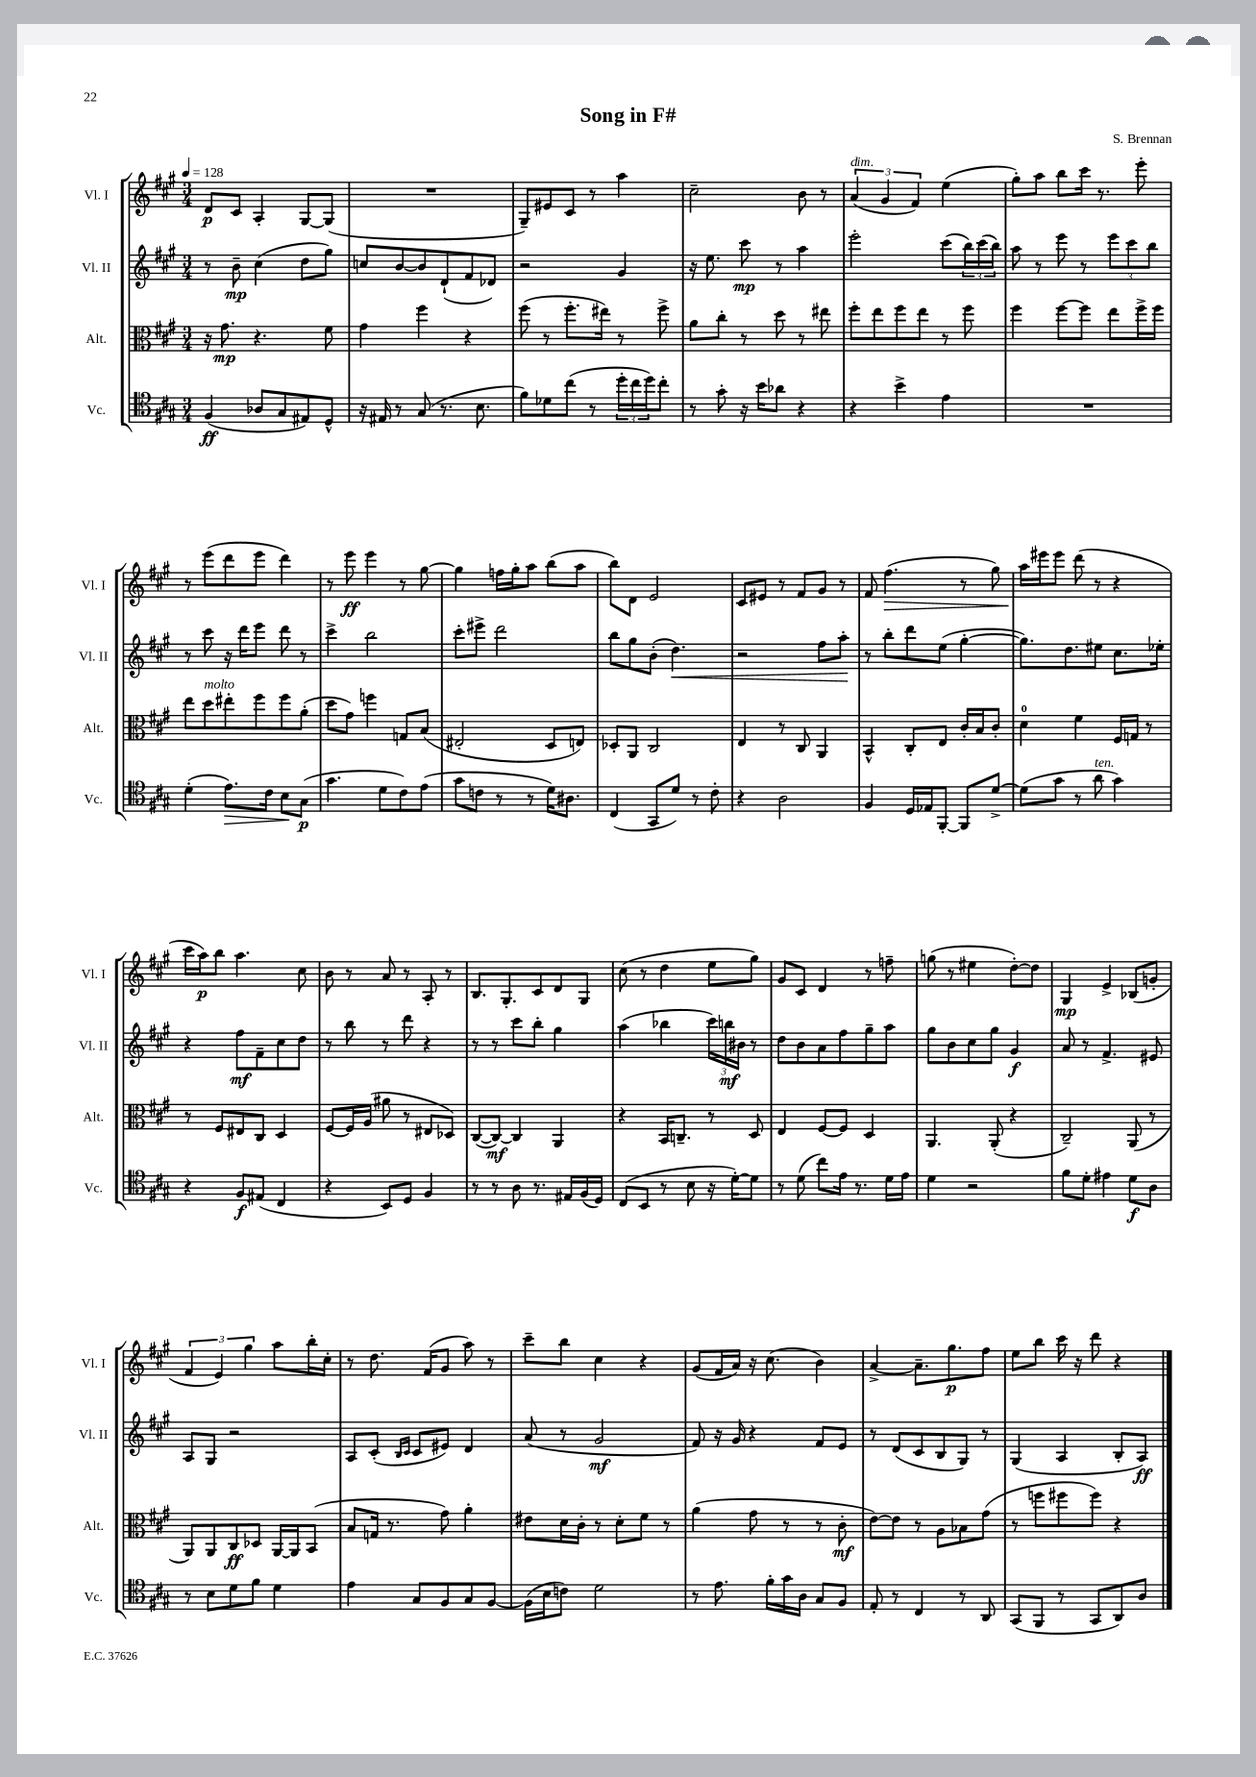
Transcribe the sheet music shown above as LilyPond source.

\header { title = "Song in F#" composer = "S. Brennan" }
<<
\new StaffGroup <<
\new Staff = "s0" \with { instrumentName = "Vl. I" shortInstrumentName = "Vl. I" } {
    \clef treble \key a \major \numericTimeSignature \time 3/4 \tempo 4 = 128
    d'8\p cis'8 a4-. gis8~ gis8( |
    R2. |
    gis8--) eis'8 cis'8 r8 a''4 |
    cis''2-- b'8 r8 |
    \tuplet 3/2 { a'4^\markup { \italic "dim." }( gis'4 fis'4) } e''4( |
    gis''8-.) a''8 b''8 cis'''16 r8. e'''8-. |
    r8 e'''8( d'''8 e'''8 d'''4) |
    r8 e'''8\ff e'''4 r8 gis''8~ |
    gis''4 f''16 gis''16-. a''8 b''8( a''8 |
    b''8) d'8 e'2 |
    cis'8 eis'8 r8 fis'8 gis'8 r8 |
    fis'8 fis''4.\>( r8 gis''8) |
    a''16\! eis'''16 eis'''8 d'''8( r8 r4 |
    cis'''16 a''16\p) b''8 a''4. cis''8 |
    b'8 r8 a'8 r8 a8-. r8 |
    b8. gis8.-. cis'8 d'8 gis8 |
    cis''8( r8 d''4 e''8 gis''8) |
    gis'8 cis'8 d'4 r8 f''8-- |
    g''8( r8 eis''4 d''8~-.) d''8 |
    gis4\mp e'4-> bes8( g'8-. |
    \tuplet 3/2 { fis'4 e'4) gis''4 } a''8 b''16-. cis''16-. |
    r8 d''8. fis'16( gis'8 a''8) r8 |
    cis'''8-- b''8 cis''4 r4 |
    gis'8( fis'16 a'16) r16 cis''8.( b'4) |
    a'4~-> a'8.-- gis''8.\p fis''8 |
    e''8 b''8 cis'''16 r16 d'''8 r4 \bar "|." |
}
\new Staff = "s1" \with { instrumentName = "Vl. II" shortInstrumentName = "Vl. II" } {
    \clef treble \key a \major \numericTimeSignature \time 3/4
    r8 b'8--\mp cis''4( d''8 gis''8) |
    c''8 b'8~ b'8 d'8-!( fis'8 des'8) |
    r2 gis'4 |
    r16 e''8. cis'''8\mp r8 a''4 |
    e'''2-. cis'''8( \tuplet 3/2 { b''16) cis'''16( b''16) } |
    a''8 r8 e'''8 r8 \tuplet 3/2 { e'''8 cis'''8 b''8 } |
    r8 cis'''8 r16 d'''16 e'''8 d'''8 r8 |
    cis'''4-> b''2 |
    cis'''8-. eis'''8-> d'''2 |
    b''8 gis''8 b'8-.( d''4.\<) |
    r2 fis''8 a''8-.\! |
    r8 b''8-. d'''8 e''8( gis''4~-. |
    gis''8.) d''8. eis''8 cis''8. ees''16-. |
    r4 fis''8\mf fis'8-- cis''8 d''8 |
    r8 b''8 r8 d'''8 r4 |
    r8 r8 cis'''8 b''8-. gis''4 |
    a''4( bes''4 \tuplet 3/2 { cis'''16) b''16\mf bis'16 } r8 |
    d''8 b'8 a'8 fis''8 gis''8-- a''8 |
    gis''8 b'8 cis''8 gis''8 gis'4\f |
    a'8 r8 fis'4.-> eis'8 |
    a8 gis8 r2 |
    a8 cis'8-.( \grace { b16 cis'16 } cis'8 eis'8) d'4 |
    a'8( r8 gis'2\mf |
    fis'8) r16 gis'16 r4 fis'8 e'8 |
    r8 d'8( cis'8 b8 gis8) r8 |
    gis4( a4 b8-. a8\ff) \bar "|." |
}
\new Staff = "s2" \with { instrumentName = "Alt." shortInstrumentName = "Alt." } {
    \clef alto \key a \major \numericTimeSignature \time 3/4
    r16 gis'8.\mp r4. fis'8 |
    gis'4 fis''4 r4 |
    fis''8( r8 fis''8.-. eis''16) r8 fis''8-> |
    a'8 cis''8-. r8 d''8 r8 eis''8 |
    fis''8-. e''8 fis''8 e''8 r8 fis''8 |
    fis''4 fis''8~ fis''8 e''8 fis''16-> fis''16 |
    e''8 d''8^\markup { \italic "molto" } eis''8-. fis''8 fis''8 a'8-.( |
    d''8 gis'8) f''4 g8 b8( |
    eis2-. d8 e8) |
    des8-. a,8 cis2 |
    e4 r8 cis8 a,4 |
    b,4-^ cis8-. e8 cis'16-. b16 cis'8-. |
    d'4-0 fis'4 fis16 g16 r8 |
    r8 fis8 eis8 cis8 d4 |
    fis8~ fis16 a16( ais'8 r8 eis8 des8) |
    cis8~( cis8~\mf) cis4 a,4 |
    r4 b,16 c8.-- r8 d8 |
    e4 fis8~ fis8 d4 |
    a,4. a,8-.( r4 |
    cis2--) a,8( r8 |
    a,8) a,8 cis8\ff des8 a,16~ a,16 b,8( |
    b8 g16 r8. gis'8) a'4-. |
    eis'8 d'16 cis'16-. r8 d'8-. fis'8 r8 |
    a'4( gis'8 r8 r8 cis'8-.\mf |
    e'8~) e'8 r8 a8 bes8 gis'8( |
    r8 f''8 fis''8 fis''8) r4 \bar "|." |
}
\new Staff = "s3" \with { instrumentName = "Vc." shortInstrumentName = "Vc." } {
    \clef tenor \key a \major \numericTimeSignature \time 3/4
    fis4\ff( aes8 gis8 eis8) d8-^ |
    r16 eis16 r8 gis8( r8. b8. |
    fis'8) des'8 cis''8( r8 \tuplet 3/2 { d''16-. cis''16 d''16) } cis''8-. |
    r8 gis'8-. r16 b'16 aes'8 r4 |
    r4 b'4-> e'4 |
    R2. |
    d'4-.( e'8.\>) cis'16 b8\! gis8\p( |
    gis'4. d'8 cis'8) e'8( |
    gis'8 c'8 r8 r8 d'16) ais8. |
    cis4( gis,8 d'8) r8 cis'8-. |
    r4 a2 |
    fis4 d16 ees16 fis,8~-. fis,8 d'8~-> |
    d'8( gis'8 r8 a'8^\markup { \italic "ten." } gis'4) |
    r4 fis8\f eis8( cis4 |
    r4 b,8) d8 fis4 |
    r8 r8 a8 r8. eis16 fis16( d16) |
    cis8( b,8 r8 b8 r16 d'16~-.) d'8 |
    r8 d'8( cis''8) e'16 r8. d'16 e'16 |
    d'4 r2 |
    fis'8 d'8-. eis'4 d'8\f a8 |
    r8 b8 d'8 fis'8 d'4 |
    e'4 gis8 fis8 gis8 fis8~ |
    fis16( b16 c'8) d'2 |
    r8 e'8. fis'16-. gis'16 a16 gis8 fis8 |
    e8-. r8 cis4 r8 a,8 |
    gis,8( fis,8 r8 gis,8 a,8) a8 \bar "|." |
}
>>
>>
\layout { \context { \Score \remove "Bar_number_engraver" } }
